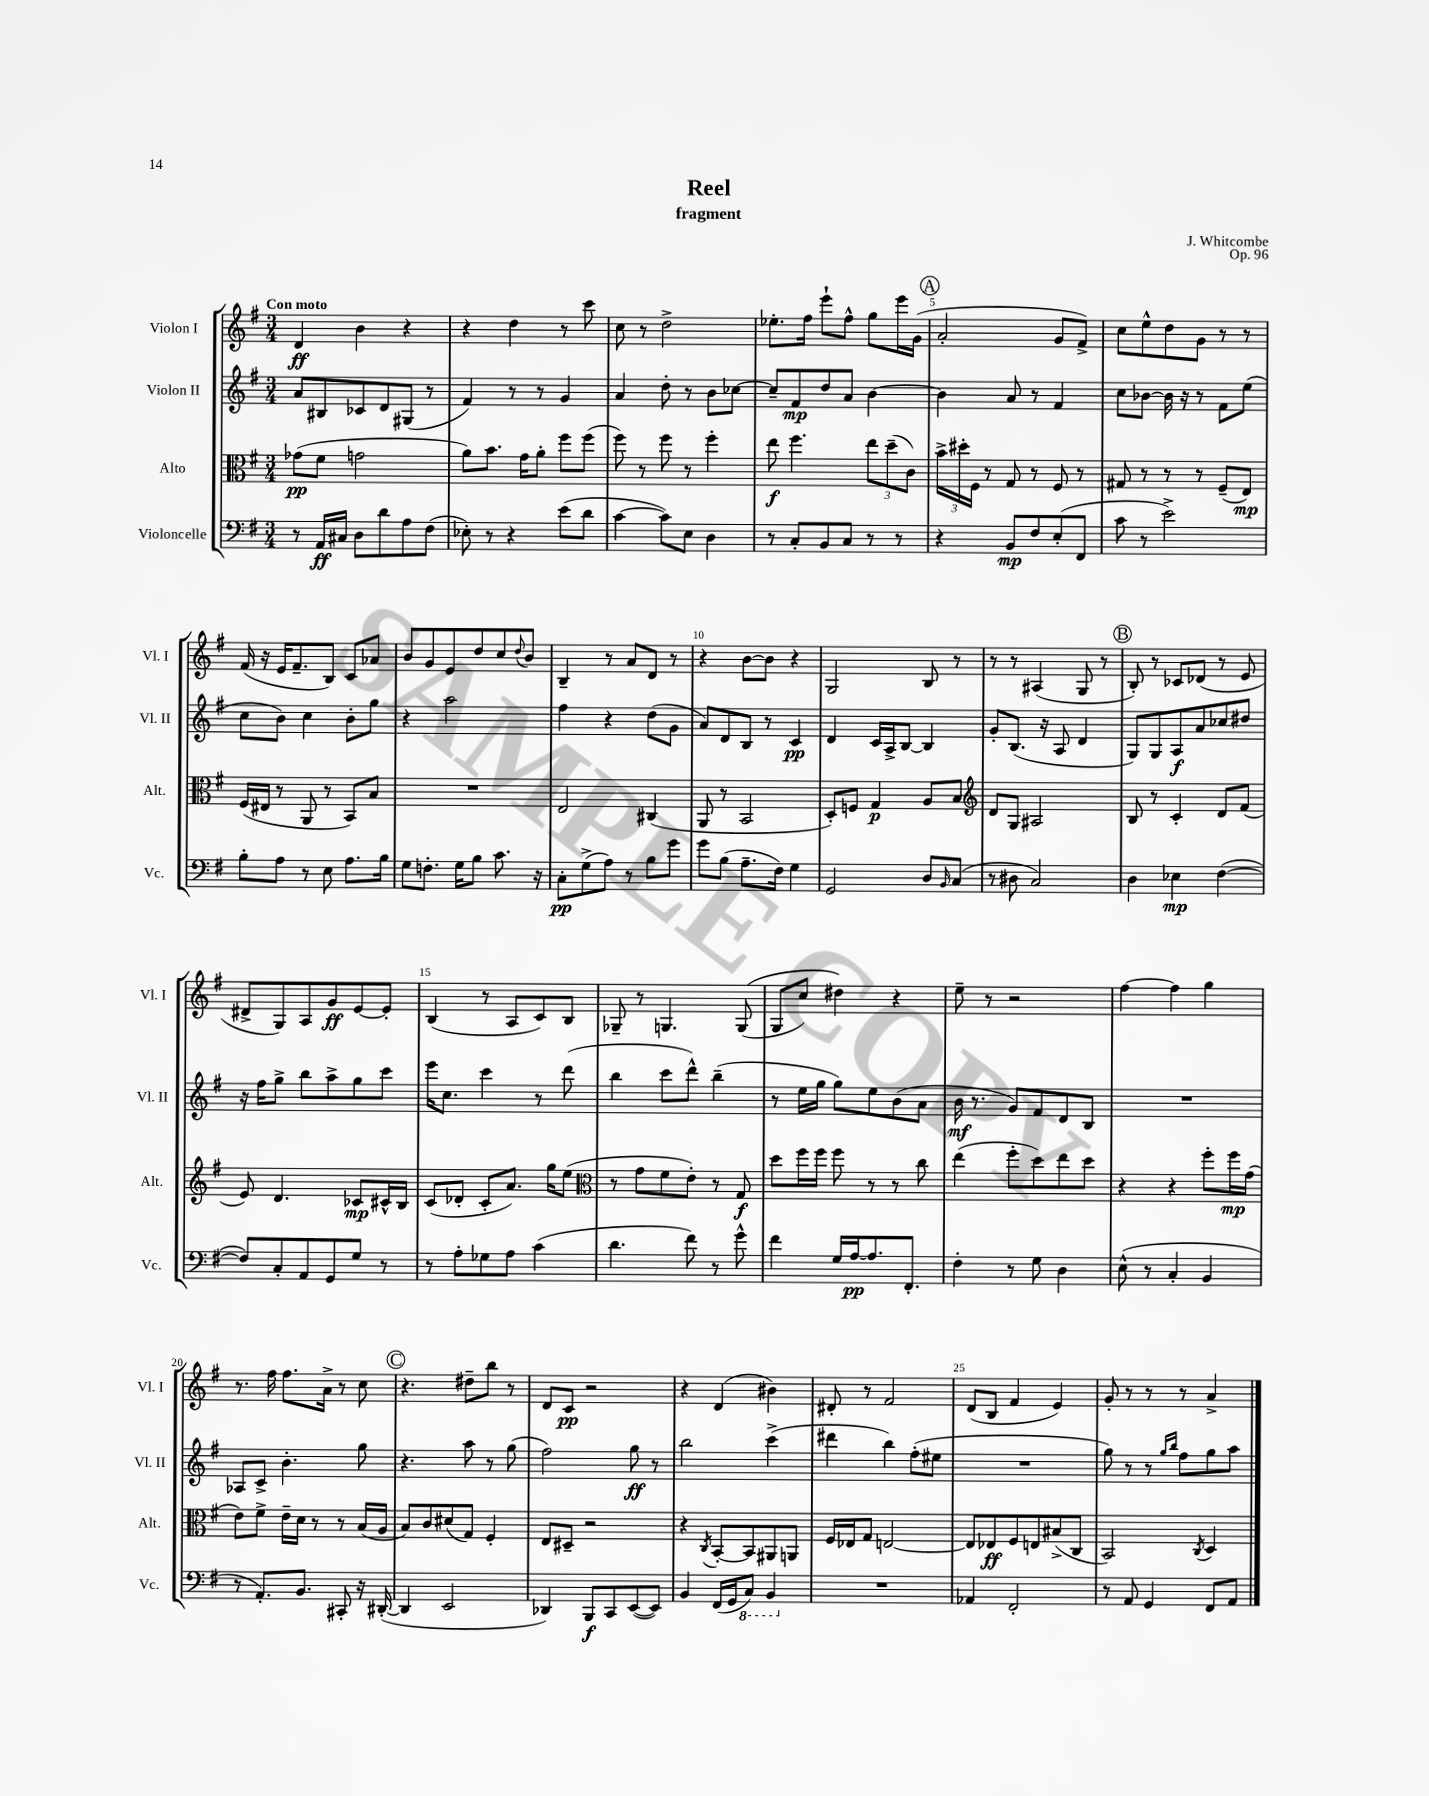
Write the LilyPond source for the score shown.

\header { title = "Reel" composer = "J. Whitcombe" subtitle = "fragment" opus = "Op. 96" }
<<
\new StaffGroup <<
\new Staff = "s0" \with { instrumentName = "Violon I" shortInstrumentName = "Vl. I" } {
    \clef treble \key g \major \numericTimeSignature \time 3/4 \tempo "Con moto"
    d'4\ff b'4 r4 |
    r4 d''4 r8 c'''8 |
    c''8 r8 d''2-> |
    ees''8.-. fis''16 e'''8-! fis''8-^ g''8 e'''16 g'16( |
    \mark \markup { \circle "A" } a'2-. g'8 fis'8->) |
    c''8 e''8-^ d''8 g'8 r8 r8 |
    fis'16( r16 e'16 fis'8.-- b8) c'8 aes'8 |
    b'8 g'8 e'8 d''8 c''8 \appoggiatura { d''8 } b'8 |
    b4-- r8 a'8 d'8 r8 |
    r4 b'8~ b'8 r4 |
    g2 b8 r8 |
    r8 r8 ais4( g8 r8 |
    \mark \markup { \circle "B" } b8-.) r8 ces'8 des'8( r8 e'8 |
    dis'8-> g8) a8 g'8\ff e'8~ e'8-. |
    b4( r8 a8 c'8) b8 |
    ges8-- r8 g4. g8(\( |
    g8 c''8) dis''4\) r4 |
    e''8-- r8 r2 |
    fis''4~ fis''4 g''4 |
    r8. fis''16 fis''8. a'16-> r8 c''8 |
    \mark \markup { \circle "C" } r4. dis''8-- b''8 r8 |
    d'8 c'8\pp r2 |
    r4 d'4( bis'4) |
    dis'8-. r8 fis'2 |
    d'8( b8 fis'4 e'4) |
    g'8-. r8 r8 r8 a'4-> \bar "|." |
}
\new Staff = "s1" \with { instrumentName = "Violon II" shortInstrumentName = "Vl. II" } {
    \clef treble \key g \major \numericTimeSignature \time 3/4
    a'8 bis8 ces'8 d'8 gis8( r8 |
    fis'4) r8 r8 g'4 |
    a'4 d''8-. r8 b'8 ces''8~ |
    ces''8-- fis'8\mp d''8 a'8 b'4~ |
    \mark \markup { \circle "A" } b'4 a'8 r8 fis'4 |
    c''8 bes'8~ bes'16 r16 r8 fis'8 e''8( |
    c''8 b'8) c''4 b'8-. g''8 |
    r4 a''2 |
    fis''4 r4 d''8( g'8 |
    a'8) d'8 b8 r8 c'4\pp |
    d'4 c'16 a16-> b8~ b4 |
    g'8-. b8.( r16 a8 d'4 |
    \mark \markup { \circle "B" } g8) g8 a8\f a'8 ces''8 dis''8 |
    r16 fis''16 g''8-> b''8 a''8-> g''8 c'''8 |
    e'''16 c''8. c'''4 r8 d'''8( |
    b''4 c'''8 d'''8-^) b''4--( |
    r8 e''16 g''16 g''8) e''8 b'8( a'8 |
    b'16\mf r8. g'8) fis'8 d'8 b8 |
    R2. |
    aes8 c'8-> b'4.-. g''8 |
    \mark \markup { \circle "C" } r4. a''8 r8 g''8( |
    fis''2) g''8\ff r8 |
    b''2 c'''4->( |
    dis'''4 b''4) fis''8-.( eis''8 |
    R2. |
    g''8) r8 r8 \grace { g''16 b''16 } fis''8 g''8 a''8 \bar "|." |
}
\new Staff = "s2" \with { instrumentName = "Alto" shortInstrumentName = "Alt." } {
    \clef alto \key g \major \numericTimeSignature \time 3/4
    ges'8\pp( fis'8 g'2 |
    a'8) b'8. g'16 a'8-. fis''8 fis''8( |
    fis''8) r8 fis''8 r8 fis''4-. |
    e''8\f fis''4. \tuplet 3/2 { e''8 d''8--( c'8) } |
    \mark \markup { \circle "A" } \tuplet 3/2 { b'16-> dis''16-. fis16 } r8 g8 r8 fis8 r8 |
    gis8 r8 r8 r8 fis8--( e8\mp) |
    fis16( eis16 r8 a,8 r8 b,8) b8 |
    R2. |
    e2 cis4( |
    a,8 r8 b,2 |
    d8-.) f8 g4\p a8 b8 |
    \clef treble d'8 g8 ais2 |
    \mark \markup { \circle "B" } b8 r8 c'4-. d'8 fis'8( |
    e'8) d'4. ces'8\mp cis'16-^ b16 |
    c'8( des'8-. c'8-. a'8.) g''16 e''8( |
    \clef alto r8 g'8 fis'8 e'8-.) r8 g8\f |
    d''8 fis''16 fis''16 fis''8 r8 r8 c''8 |
    e''4( fis''8-. d''8) e''8 d''8 |
    r4 r4 fis''8-. fis''16\mp g'16( |
    e'8) fis'8-> e'16-- d'16 r8 r8 b16( a16 |
    \mark \markup { \circle "C" } b8) c'8 dis'8( g8) fis4-. |
    e8 dis8-- r2 |
    r4 \acciaccatura { c8 } b,8~-. b,8 ais,8 a,8 |
    fis16 ees16 g8 e2~ |
    e8 ees8\ff fis8 e8 bis8->( c8 |
    b,2) \acciaccatura { c8 } d4 \bar "|." |
}
\new Staff = "s3" \with { instrumentName = "Violoncelle" shortInstrumentName = "Vc." } {
    \clef bass \key g \major \numericTimeSignature \time 3/4
    r8 a,16\ff cis16 d8 d'8 a8 fis8( |
    ees8-.) r8 r4 e'8( d'8 |
    c'4~ c'8) e8 d4 |
    r8 c8-. b,8 c8 r8 r8 |
    \mark \markup { \circle "A" } r4 b,8\mp fis8 e8-.( fis,8 |
    c'8 r8 e'2->) |
    b8-. a8 r8 e8 a8. b16 |
    g8 f8.-. g16 b8 c'8. r16 |
    c8-.\pp g8->( a8) r8 b8 g'8 |
    g'8 b8( a8.-- fis16) g4 |
    g,2 d8 \grace { b,16 } c8( |
    r8 dis8 c2) |
    \mark \markup { \circle "B" } d4 ees4\mp fis4~( |
    fis8) c8-. a,8 g,8 g8 r8 |
    r8 a8-. ges8 a8 c'4( |
    d'4. fis'8) r8 g'8-^ |
    fis'4 g16 a16~\pp a8. fis,8.-. |
    fis4-. r8 g8 d4 |
    e8-^( r8 c4-. b,4 |
    r8 a,8.-.) b,8. cis,8-. r16 dis,16~-.( |
    \mark \markup { \circle "C" } dis,4 e,2 |
    des,4) b,,8\f c,8 e,8~( e,8) |
    b,4 fis,16( g,16 \ottava #-1 c,8) b,,4 \ottava #0 |
    R2. |
    aes,4 fis,2-. |
    r8 a,8 g,4 fis,8 a,8 \bar "|." |
}
>>
>>
\layout { \context { \Score \override BarNumber.break-visibility = ##(#f #t #t) barNumberVisibility = #(every-nth-bar-number-visible 5) } }
